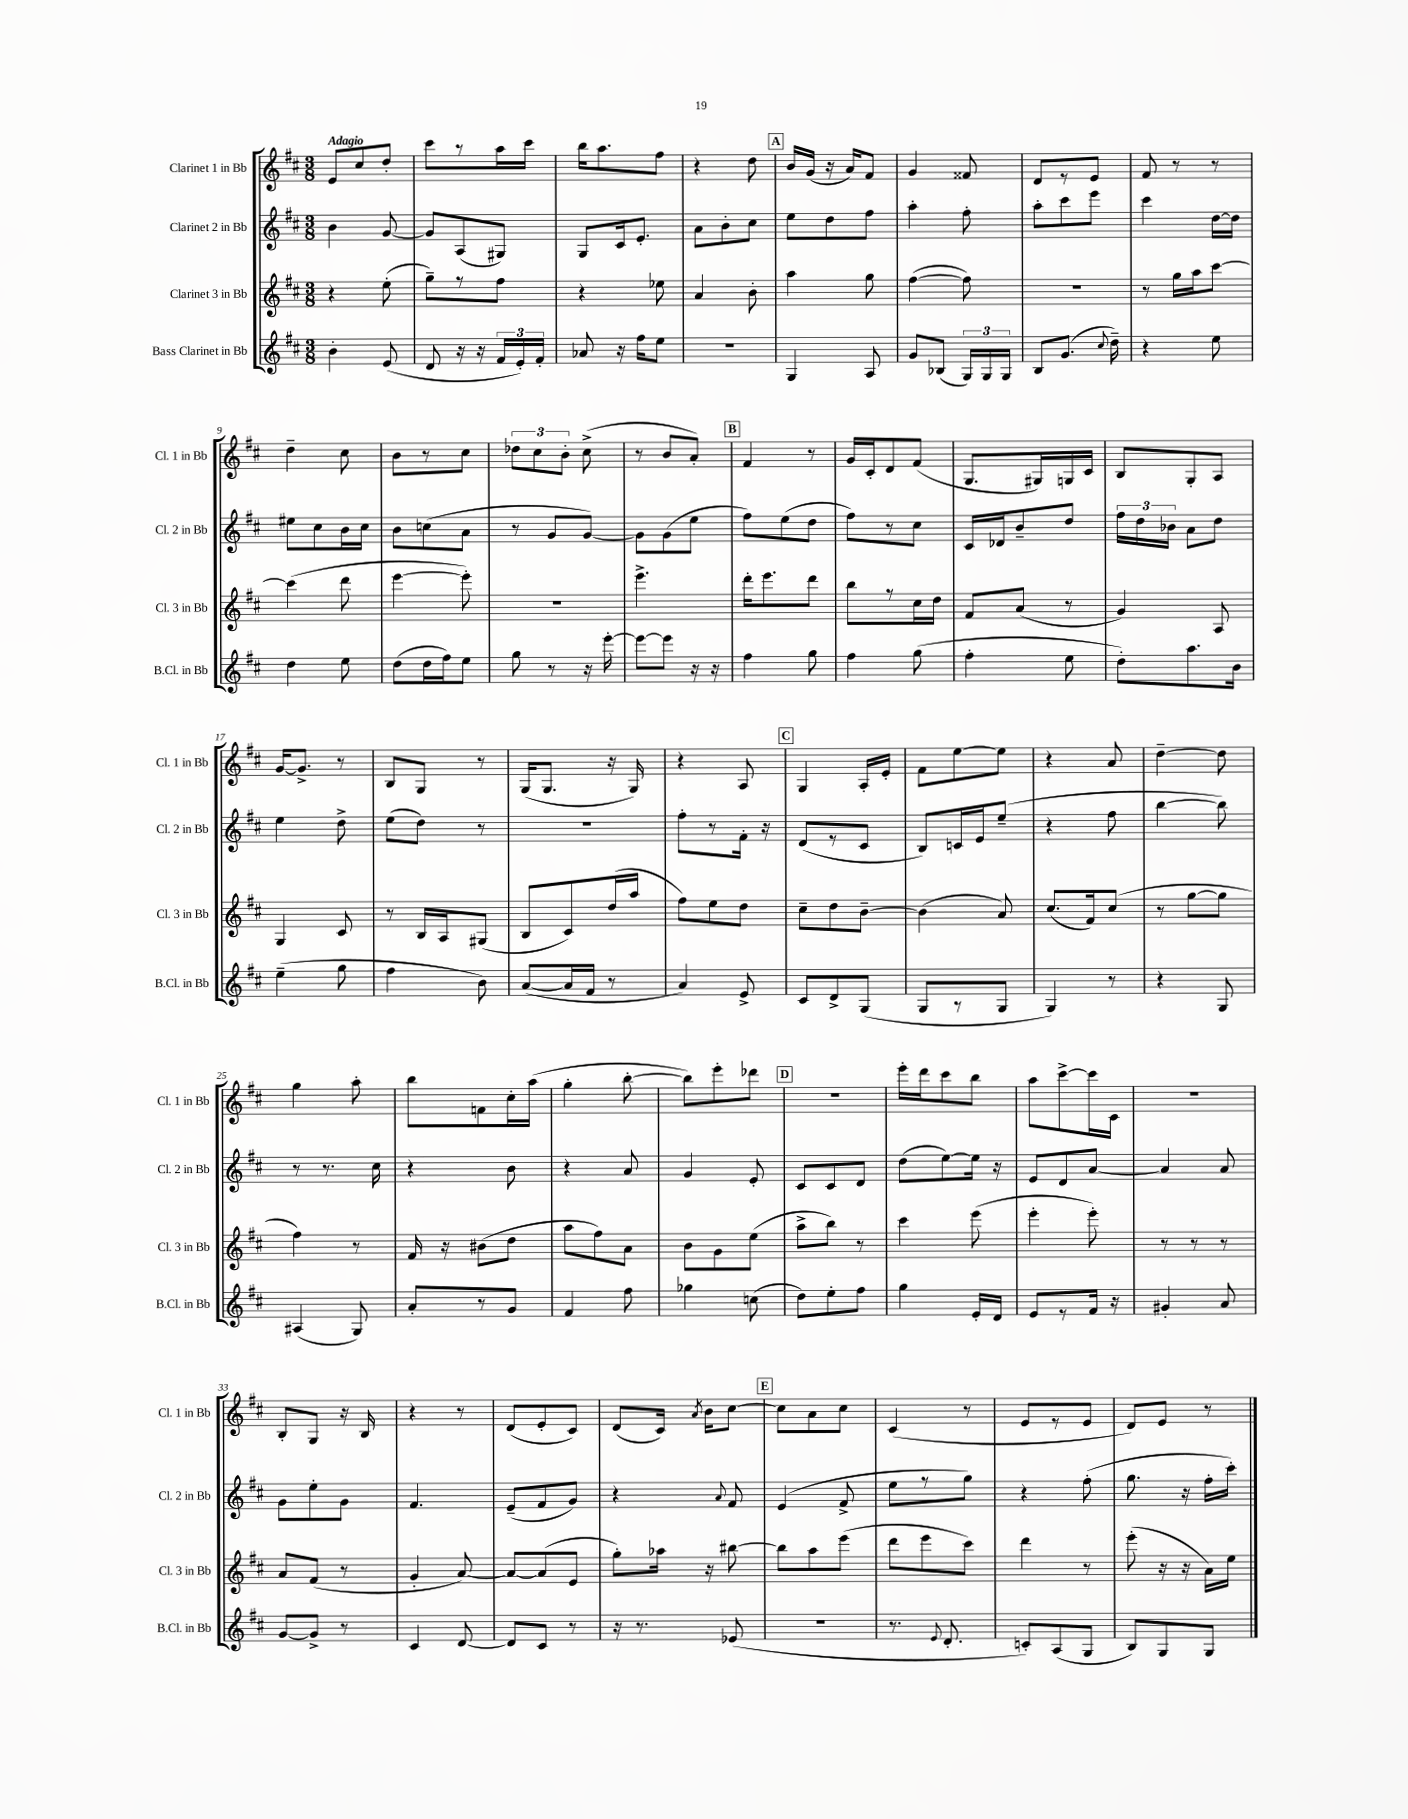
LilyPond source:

<<
\new StaffGroup <<
\new Staff = "s0" \with { instrumentName = "Clarinet 1 in Bb" shortInstrumentName = "Cl. 1 in Bb" } {
    \clef treble \key d \major \numericTimeSignature \time 3/8 \tempo "Adagio"
    \autoBeamOff e'8[ cis''8 d''8]-. |
    cis'''8[ r8 a''16 cis'''16] |
    b''16[ a''8. fis''8] |
    r4 d''8 |
    \mark \markup { \box "A" } b'16[ g'16]( r16 a'16[) fis'8] |
    g'4 fisis'8 |
    d'8[ r8 e'8] |
    fis'8 r8 r8 |
    d''4-- cis''8 |
    b'8[ r8 cis''8] |
    \tuplet 3/2 { des''8[ cis''8 b'8]-. } cis''8->( |
    r8 b'8[ a'8]-.) |
    \mark \markup { \box "B" } fis'4 r8 |
    g'16[ cis'16-. d'8 fis'8]( |
    g8.[ gis16) g16 cis'16] |
    b8[ g8-. a8] |
    g'16[~ g'8.]-> r8 |
    b8[ g8] r8 |
    g16[( g8.] r16 g16) |
    r4 a8 |
    \mark \markup { \box "C" } g4 a16[-. e'16]-. |
    fis'8[ e''8~ e''8] |
    r4 a'8 |
    d''4~-- d''8 |
    g''4 a''8-. |
    b''8[ f'8 cis''16-. a''16]( |
    g''4-. b''8~-. |
    b''8[) e'''8-. des'''8] |
    \mark \markup { \box "D" } R4. |
    e'''16[-. d'''16 cis'''8 b''8] |
    a''8[ cis'''8~-> cis'''16 cis'16] |
    R4. |
    b8[-. g8] r16 b16 |
    r4 r8 |
    d'8[( e'8-. cis'8]) |
    d'8[( cis'16]) \acciaccatura { a'8 } b'16[ cis''8]~ |
    \mark \markup { \box "E" } cis''8[ a'8 cis''8] |
    cis'4( r8 |
    e'8[ r8 e'8] |
    d'8[) e'8] r8 \bar "|." |
}
\new Staff = "s1" \with { instrumentName = "Clarinet 2 in Bb" shortInstrumentName = "Cl. 2 in Bb" } {
    \clef treble \key d \major \numericTimeSignature \time 3/8
    \autoBeamOff b'4 g'8~ |
    g'8[ a8( gis8]) |
    g8[ cis'16 e'8.]-. |
    a'8[ b'8-. cis''8] |
    \mark \markup { \box "A" } e''8[ d''8 fis''8] |
    a''4-. fis''8-. |
    a''8[-. cis'''8 e'''8] |
    cis'''4 d''16[~ d''16] |
    eis''8[ cis''8 b'16 cis''16] |
    b'8[ c''8( a'8] |
    r8 g'8[ g'8]~) |
    g'8[ g'8( e''8] |
    \mark \markup { \box "B" } fis''8[) e''8( d''8] |
    fis''8[) r8 cis''8] |
    cis'16[ des'16 b'8-- d''8] |
    \tuplet 3/2 { fis''16[ d''16 bes'16] } a'8[ d''8] |
    e''4 d''8-> |
    e''8[( d''8]) r8 |
    r4. |
    fis''8[-. r8 fis'16]-. r16 |
    \mark \markup { \box "C" } d'8[( r8 cis'8] |
    b8[) c'16 e'16 e''8]--( |
    r4 fis''8 |
    b''4~ b''8) |
    r8 r8. cis''16 |
    r4 b'8 |
    r4 a'8 |
    g'4 e'8-. |
    \mark \markup { \box "D" } cis'8[ cis'8 d'8] |
    d''8[( e''8~) e''16] r16 |
    e'8[ d'8 a'8]~ |
    a'4 a'8 |
    g'8[ e''8-. g'8] |
    fis'4. |
    e'8[--( fis'8 g'8]) |
    r4 \appoggiatura { a'8 } fis'8 |
    \mark \markup { \box "E" } e'4( fis'8-> |
    e''8[ r8 g''8]) |
    r4 fis''8-.( |
    g''8. r16 fis''16[-. cis'''16]-.) \bar "|." |
}
\new Staff = "s2" \with { instrumentName = "Clarinet 3 in Bb" shortInstrumentName = "Cl. 3 in Bb" } {
    \clef treble \key d \major \numericTimeSignature \time 3/8
    \autoBeamOff r4 e''8-.( |
    g''8[--) r8 fis''8] |
    r4 ees''8 |
    a'4 b'8-. |
    \mark \markup { \box "A" } a''4 g''8 |
    fis''4~( fis''8) |
    R4. |
    r8 g''16[ a''16 cis'''8]~ |
    cis'''4( d'''8 |
    e'''4~ e'''8-.) |
    R4. |
    e'''4.-> |
    \mark \markup { \box "B" } d'''16[-. e'''8. d'''8] |
    b''8[ r8 cis''16 d''16] |
    fis'8[ a'8]( r8 |
    g'4) a8 |
    g4 cis'8 |
    r8 b16[ a16 gis8]( |
    b8[ cis'8) d''16( a''16] |
    fis''8[) e''8 d''8] |
    \mark \markup { \box "C" } cis''8[-- d''8 b'8]~-- |
    b'4( a'8) |
    cis''8.[( fis'16) cis''8]( |
    r8 g''8[~ g''8] |
    fis''4) r8 |
    fis'16 r16 bis'8[( d''8] |
    a''8[ fis''8) a'8] |
    b'8[ g'8 e''8]( |
    \mark \markup { \box "D" } a''8[-> b''8]) r8 |
    cis'''4 e'''8( |
    e'''4-. e'''8-.) |
    r8 r8 r8 |
    a'8[ fis'8]( r8 |
    g'4-. a'8~) |
    a'8[~ a'8( e'8] |
    g''8[-.) aes''16] r16 bis''8~ |
    \mark \markup { \box "E" } bis''8[ a''8 e'''8]( |
    d'''8[ e'''8 cis'''8]) |
    d'''4 r8 |
    e'''8-.( r16 r16 a'16[) e''16] \bar "|." |
}
\new Staff = "s3" \with { instrumentName = "Bass Clarinet in Bb" shortInstrumentName = "B.Cl. in Bb" } {
    \clef treble \key d \major \numericTimeSignature \time 3/8
    \autoBeamOff b'4-. e'8( |
    d'8 r16 r16 \tuplet 3/2 { fis'16[ e'16-.) fis'16]-. } |
    aes'8 r16 fis''16[ e''8] |
    R4. |
    \mark \markup { \box "A" } g4 a8 |
    g'8[ bes8]( \tuplet 3/2 { g16[) g16 g16] } |
    b8[ g'8.]( \appoggiatura { cis''8 } d''16--) |
    r4 e''8 |
    d''4 e''8 |
    d''8[( d''16 fis''16) e''8] |
    g''8 r8 r16 e'''16~-. |
    e'''8[~ e'''8] r16 r16 |
    \mark \markup { \box "B" } fis''4 g''8 |
    fis''4 g''8( |
    fis''4-. e''8 |
    d''8[-.) a''8. b'16] |
    e''4--( g''8 |
    fis''4 b'8) |
    a'8[~( a'16 fis'16] r8 |
    a'4) e'8-> |
    \mark \markup { \box "C" } cis'8[ d'8-> g8]( |
    g8[ r8 g8] |
    g4) r8 |
    r4 g8 |
    ais4( g8) |
    a'8[-. r8 g'8] |
    fis'4 fis''8 |
    ges''4 c''8( |
    \mark \markup { \box "D" } d''8[) e''8-. fis''8] |
    g''4 e'16[-. d'16] |
    e'8[ r8 fis'16] r16 |
    gis'4-. a'8 |
    g'8[~ g'8]-> r8 |
    cis'4 d'8~ |
    d'8[ cis'8] r8 |
    r16 r8. ees'8( |
    \mark \markup { \box "E" } R4. |
    r8. \appoggiatura { e'8 } d'8.-. |
    c'8[-.) a8( g8] |
    b8[) g8 g8] \bar "|." |
}
>>
>>
